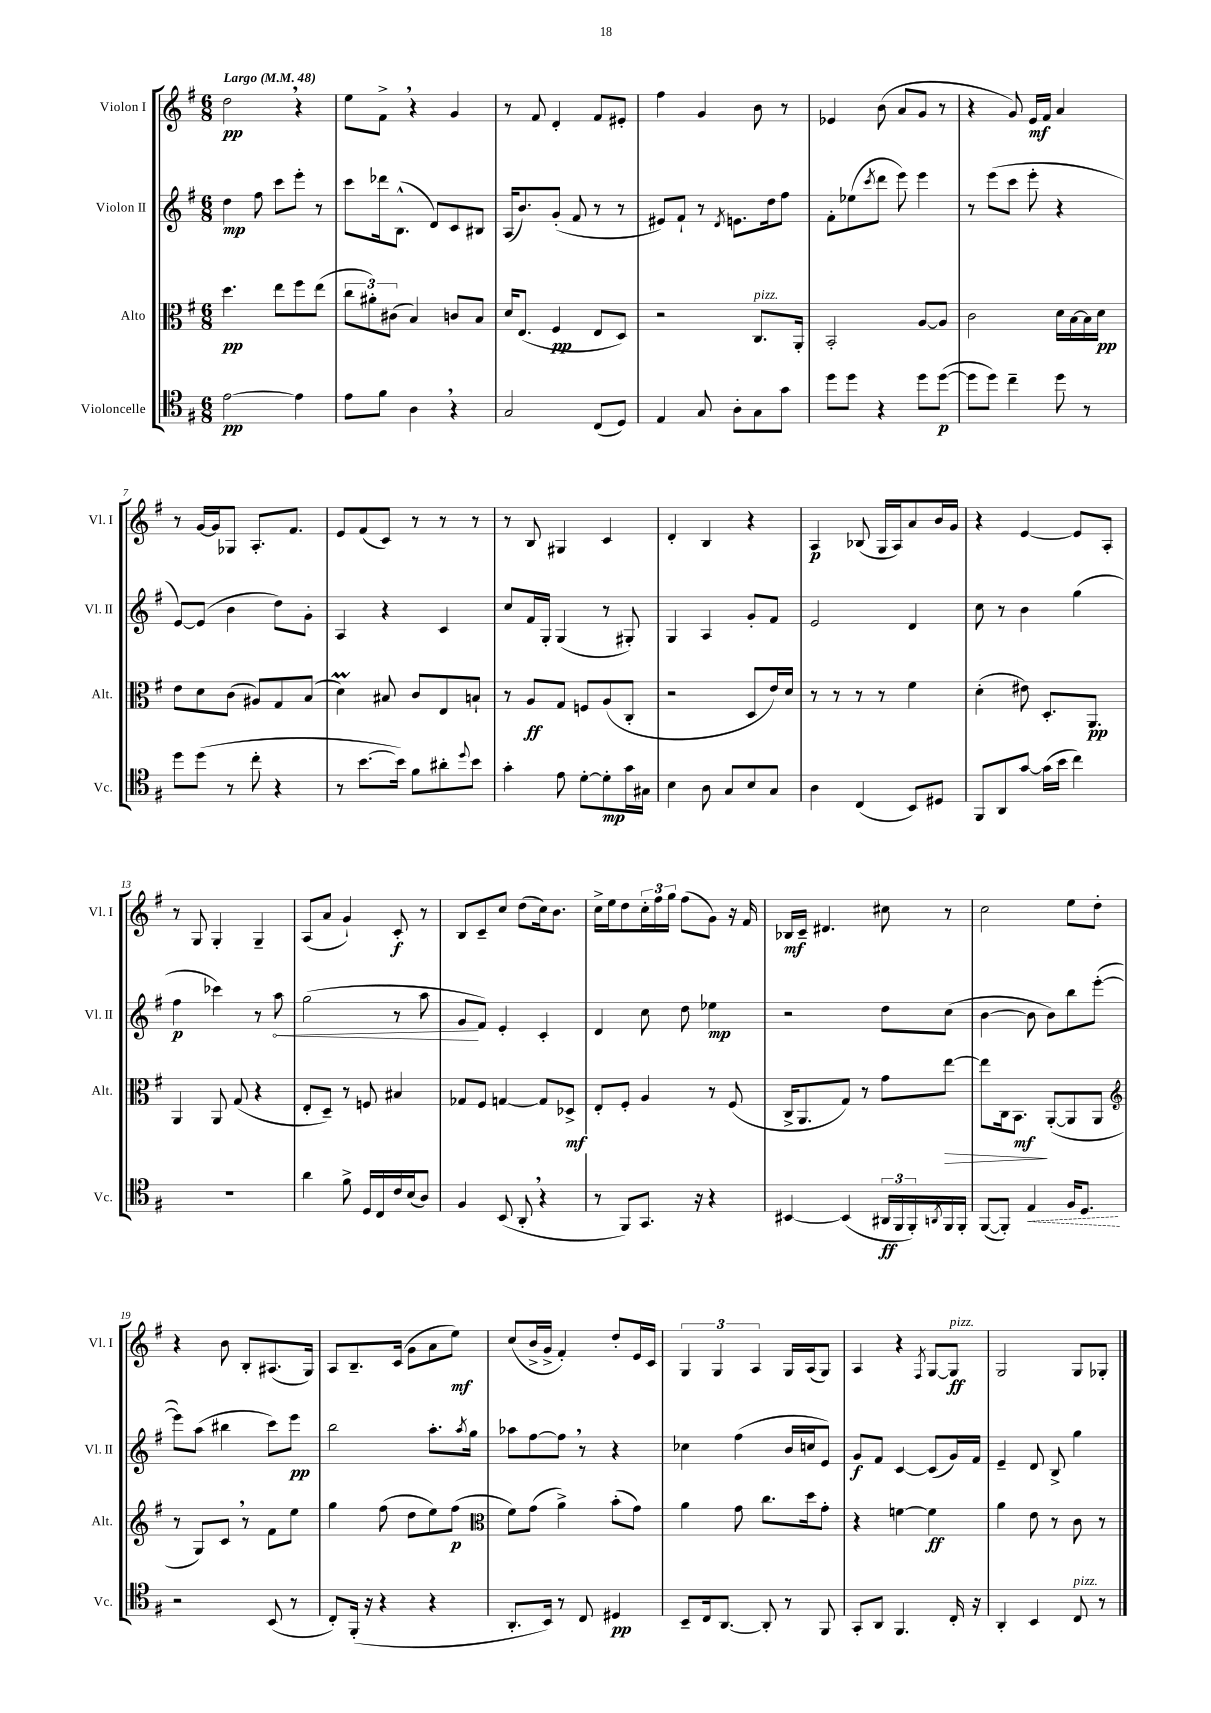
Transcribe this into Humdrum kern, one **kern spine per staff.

**kern	**kern	**kern	**kern
*staff4	*staff3	*staff2	*staff1
*clefC4	*clefC3	*clefG2	*clefG2
*k[f#]	*k[f#]	*k[f#]	*k[f#]
*M6/8	*M6/8	*M6/8	*M6/8
*MM48	*MM48	*MM48	*MM48
[2e\	4.dd\	4dd\	2dd\
.	.	8ff#\	.
.	8ee\L	8ccc\L	.
4e\]	8ff#\	8eee'\J	4r
.	(8ee\J	8r	.
=	=	=	=
8e\L	12cc\L	8ccc\L	8ee\L
.	12a#'\)	.	.
8f#\J	.	16ddd-\k	8f#^\J
.	(12c#\J	.	.
.	.	(8.B^^\J	.
4A\	4B/)	.	4r
.	.	8d/L)	.
4r	8c/L	8c/	4g/
.	8B/J	8B#/J	.
=	=	=	=
2G/	16d/LK	(16A/LK	8r
.	(8.E/J	8.b/)	.
.	.	.	8f#/
.	4F#/	(8g'/J	4d'/
.	.	8f#/	.
(8C/L	8E/L	8r	8f#/L
8D/J)	8D/J)	8r	8e#'/J
=	=	=	=
4E/	2r	8e#/L)	4ff#\
.	.	8f#`/J	.
8G/	.	8r	4g/
.	.	8qd/	.
8A'\L	.	8.e\L	.
8G\	8.C/L	.	8b\
.	.	16dd\k	.
8g\J	.	8ff#\J	8r
.	16AA'/Jk	.	.
=	=	=	=
8dd\L	2BB'/	8f#'\L	4e-/
8dd\J	.	(8ee-\	.
.	.	8qccc/	.
4r	.	8ddd\J	(8b\
.	.	8eee\)	8a/L
8dd\L	[8A/L	4eee\	8g/J
([8dd\J	8A/]J	.	8r
=	=	=	=
8dd\]L	2c\	8r	4r
8dd\J)	.	(8eee\L	.
4cc~\	.	8ccc\J	8g/)
.	.	8eee'\	16e/LL
.	.	.	16f#/JJ
8dd\	16d\LL	4r	4a/
.	[16B\	.	.
8r	16B\]	.	.
.	16d\JJ	.	.
=	=	=	=
8dd\L	8e\L	[8e/L)	8r
(8dd\J	8d\	(8e/]J	[16g/LL
.	.	.	16g/]J
8r	(8c\J	4b\	8G-/J
8cc'\	8A#/L)	.	8.A'/L
4r	8G/	8dd\L)	.
.	.	.	8.f#/J
.	(8B/J	8g'\J	.
=	=	=	=
8r	4d\)	4A/	8e/L
[8.b\L	.	.	(8f#/
.	8B#/	4r	8c/J)
16b\]Jk)	.	.	.
8f#\L	8c/L	.	8r
8a#'\	8E/	4c/	8r
8qqdd/	.	.	.
8b\J	8B`/J	.	8r
=	=	=	=
4g'\	8r	8cc/L	8r
.	8A/L	16f#/L	8B/
.	.	16G'/JJ	.
8e\	8G/J	(4G/	4G#/
[8d'\L	8F/L	.	.
8d'\]	(8A/	8r	4c/
16g\L	8C'/J	8G#'/)	.
16G#\JJ	.	.	.
=	=	=	=
4B\	2r	4G/	4d'/
8A\	.	4A/	4B/
8G/L	.	.	.
8B/	8D/L	8g'/L	4r
8G/J	16e/L)	8f#/J	.
.	16d/JJ	.	.
=	=	=	=
4A\	8r	2e/	4A/
.	8r	.	.
(4C/	8r	.	(8B-/
.	8r	.	16G/LL
.	.	.	16A/J)
8BB/L)	4f#\	4d/	8a/
8D#/J	.	.	16b/L
.	.	.	16g/JJ
=	=	=	=
8FF#/L	(4d'\	8cc\	4r
8AA/	.	8r	.
[8g/J	8e#\)	4b\	[4e/
(16g\]LL	8.D'/L	.	.
16b\JJ	.	.	.
4cc\)	.	(4gg\	8e/]L
.	8.AA/J	.	.
.	.	.	8A'/J
=	=	=	=
2.r	4AA/	4ff#\	8r
.	.	.	8G/
.	8AA/	4ccc-\)	4G'/
.	(8G/	.	.
.	4r	8r	4G~/
.	.	8aa\	.
=	=	=	=
4a\	8E'/L	(2gg\	(8A/L
.	8D~/J)	.	8a/J
8f#^\	8r	.	4g`/)
16D/LL	8F/	.	.
16C/	.	.	.
16c/	4B#/	8r	8c'/
(16B/J	.	.	.
8A/J)	.	8aa\	8r
=	=	=	=
4F#/	8G-/L	8g/L	8B/L
.	8F#/J	8f#/J)	8c~/
(8BB/	[4G/	4e'/	8cc/J
8AA'/	.	.	(8dd\L
4r	8G/]L	4c'/	16cc\k)
.	.	.	8.b\J
.	8D-^/J	.	.
=	=	=	=
8r	8E'/L	4d/	16cc^\LL
.	.	.	16ee\J
8FF#/L)	8F#'/J	.	8dd\
8.GG/J	4A/	8cc\	24cc'\L
.	.	.	24ff#\
.	.	.	24gg\JJ
.	.	8dd\	(8ff#\L
16r	.	.	.
4r	8r	4ee-\	8g\J)
.	(8F#/	.	16r
.	.	.	16f#/
=	=	=	=
[4BB#/	16C^/LK	2r	16B-/LL
.	8.AA/	.	16c~/JJ
.	.	.	4.d#/
(4BB#/]	8G/J)	.	.
.	8r	.	.
24AA#/LL	8g\L	8dd\L	8cc#\
24FF#/	.	.	.
24FF#'/)	.	.	.
8qAA/	.	.	.
16FF#/	[8ee\J	(8cc\J	8r
16FF#'/JJ	.	.	.
=	=	=	=
([8FF#/L	8ee\]L	[4b\	2cc\
8FF#'/]J)	16C\k	.	.
.	8.BB\J	.	.
4E/	.	8b\]	.
.	([8AA'/L	8b\L)	.
16F#/LK	8AA/]	8bb\	8ee\L
8.D/J	.	.	.
.	8AA/J	([8eee'\J	8dd'\J
=	=	=	=
*	*clefG2	*	*
2r	8r	8eee\]L)	4r
.	8G/L)	(8aa\J	.
.	8c/J	4bb#\	8b\
.	8r	.	8B'/L
(8BB/	8f#\L	8ccc\L)	(8.A#/
8r	8ee\J	8eee\J	.
.	.	.	16G/Jk)
=	=	=	=
8C'/L)	4gg\	2bb\	8A/L
(16FF#'/Jk	.	.	8.B~/
16r	.	.	.
4r	(8ff#\	.	.
.	.	.	(16c/Jk
.	8dd\L	.	8g\L
4r	8ee\)	8.aa'\L	8a\
.	(8ff#\J	.	8ee\J)
.	.	8qaa/	.
.	.	16gg\Jk	.
=	=	=	=
*	*clefC3	*	*
8.AA'/L	8f#\L)	8aa-\L	(8cc/L
.	(8g\J	[8ff#\	16b^/L
16BB/Jk)	.	.	16g^/JJ
8r	4a^\)	8ff#\]J	4f#'/)
8C/	.	8r	.
4D#/	(8b'\L	4r	8dd'/L
.	8g\J)	.	16e/L
.	.	.	16c/JJ
=	=	=	=
8BB~/L	4a\	4cc-\	6G/
16C/k	.	.	.
.	.	.	6G/
[8.AA/J	.	.	.
.	8g\	(4ff#\	.
.	.	.	6A/
8AA'/]	8.cc\L	.	.
8r	.	16b/LL	16G/LL
.	16dd\k	16cc/J	(16A/J
8FF#/	8g'\J	8e/J)	8G/J)
=	=	=	=
8GG'/L	4r	8g/L	4A/
8AA/J	.	8f#/J	.
4.FF#/	[4f\	[4c/	4r
.	.	.	8qF#/
.	4f\]	(8c/]L	[8G/L
16C'/	.	16g/L)	8G/]J
16r	.	16f#/JJ	.
=	=	=	=
4AA'/	4a\	4e~/	2G/
4BB/	8e\	8d/	.
.	8r	8B^/	.
8C/	8c\	4gg\	8G/L
8r	8r	.	8G-'/J
==	==	==	==
*-	*-	*-	*-
